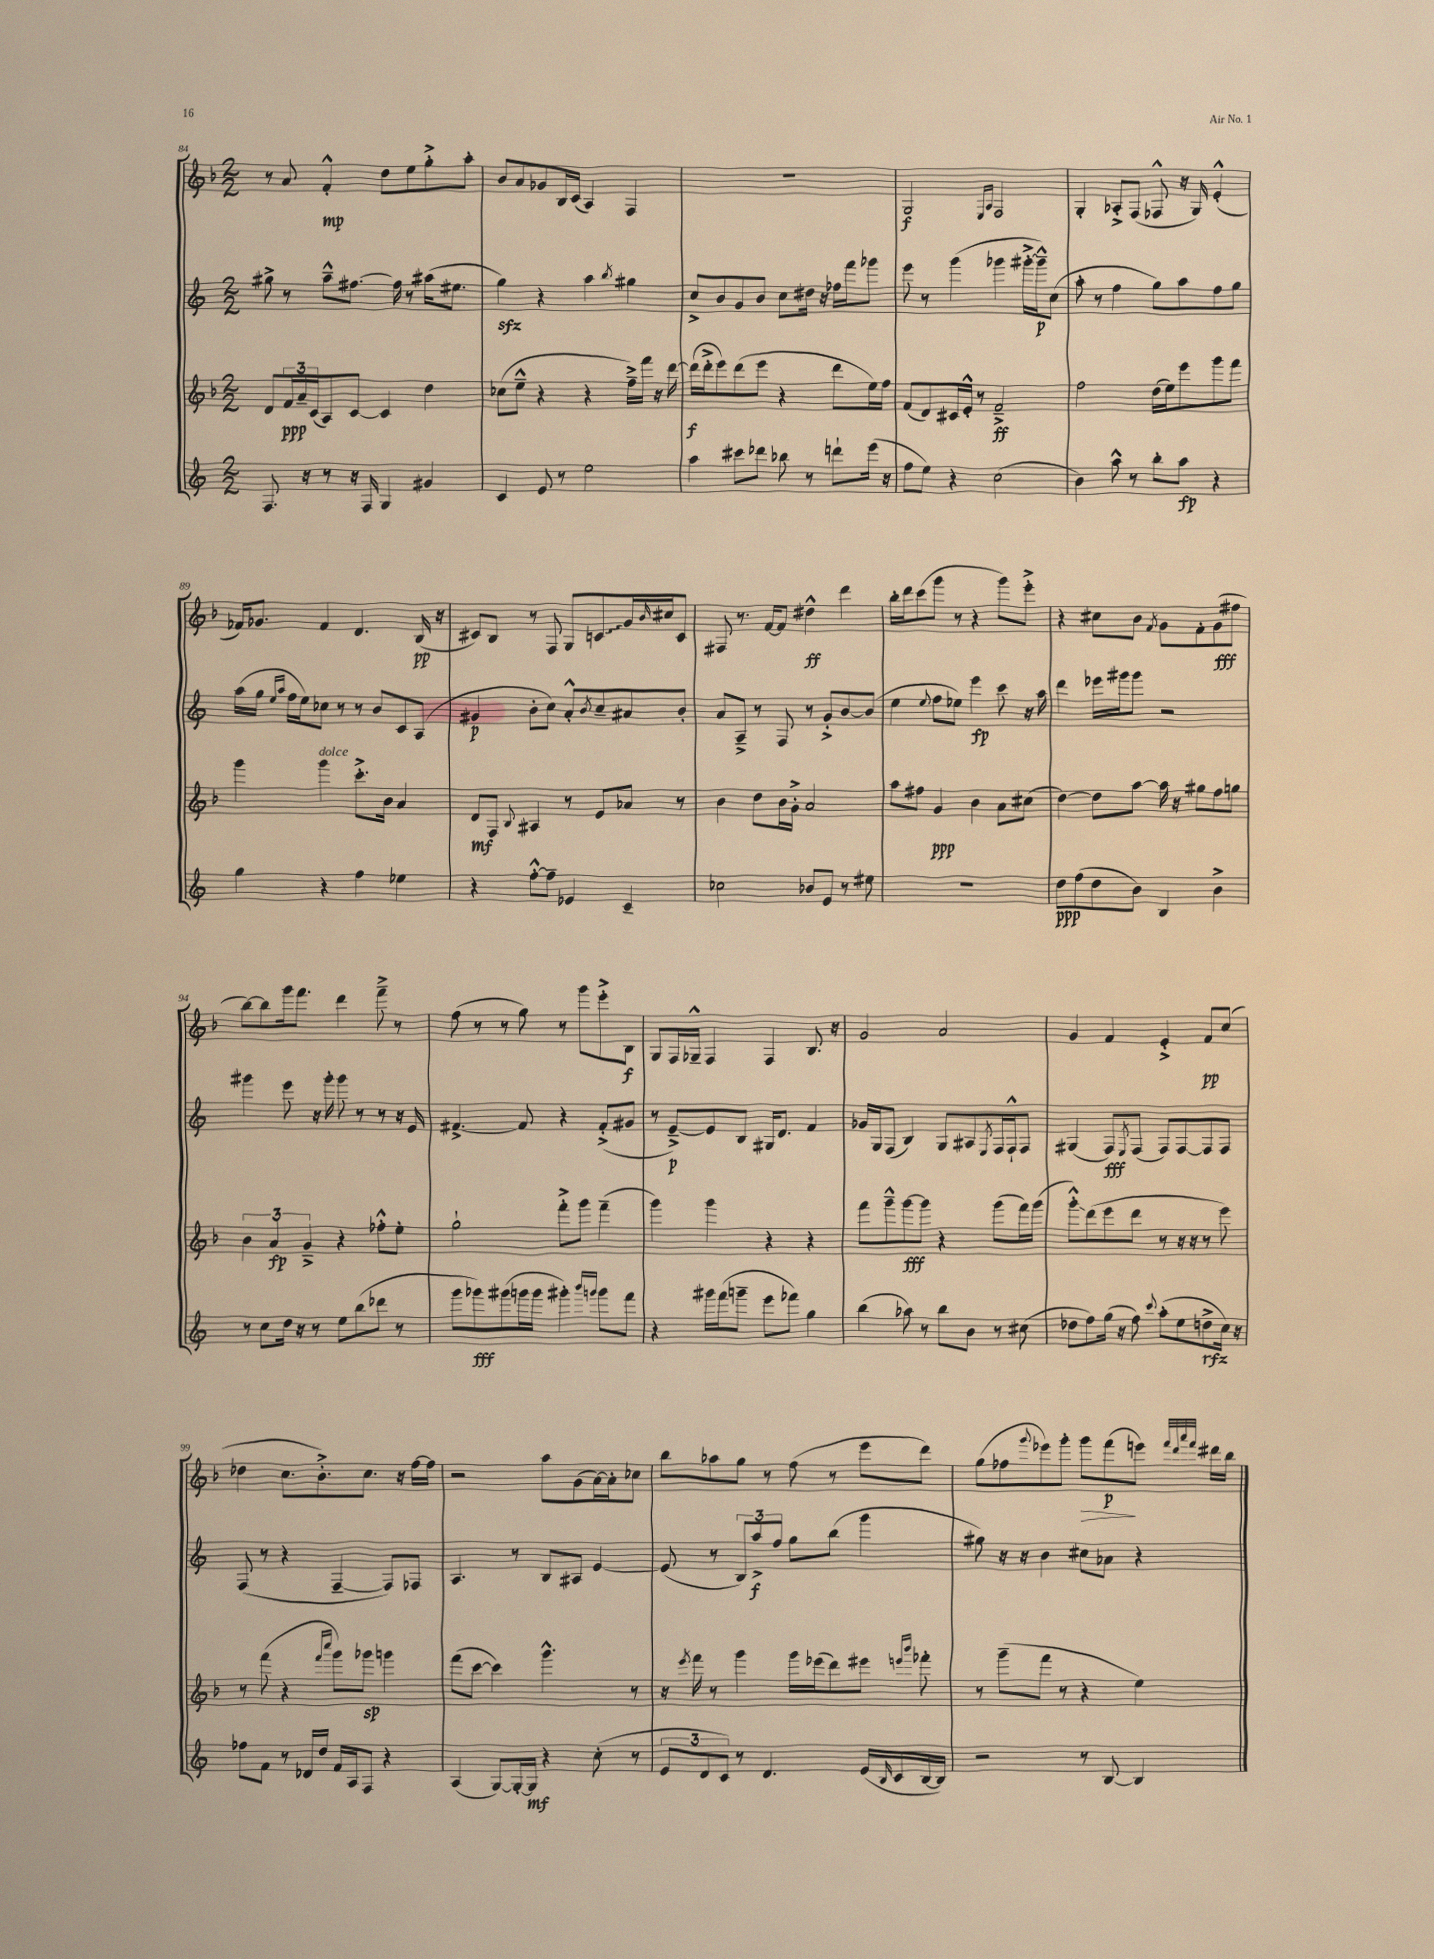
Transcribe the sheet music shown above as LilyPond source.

<<
\new StaffGroup <<
\new Staff = "s0" {
    \clef treble \key f \major \numericTimeSignature \time 2/2
    r8 a'8 f'4-.-^\mp d''8 e''8 g''8-.-> a''8-. |
    bes'8 a'8 ges'8 bes16 c'16( a4) f4 |
    R1 |
    g2\f \grace { e16 a16 } f2 |
    g4-. aes8-.-> f8( fes8-^ r16 g16) e'4-.-^( |
    fes'16) ges'8. fes'4 d'4. bes16\pp( r16 |
    cis'8) bes8 r8 f8 g8 \once \override Glissando.style = #'zigzag c'8\glissando g'16 \grace { bes'16 } cis''16 c'8 |
    fis8 r8. f'16~ f'8 dis''4-^\ff d'''4 |
    bes''16-. d'''16 c'''8( g'''8 r8 r4 g'''8) e'''8-.-> |
    r4 cis''8 bes'8 \acciaccatura { f'8 } g'8 f'8-. g'8\fff( fis''8 |
    bes''8~) bes''8 g'''16 f'''8. d'''4 f'''8---> r8 |
    f''8( r8 r8 g''8) r8 g'''8 e'''8-.-> bes8\f |
    g8 f16 ges16---^ f4 f4 bes8. r16 |
    g'2 a'2 |
    g'4 f'4 e'4-.-> f'8\pp c''8( |
    des''4 c''8. bes'8.-.->) c''8. r16 f''16~ f''16 |
    r2 a''8 g'8( a'16~) a'16-. ces''8 |
    bes''8 aes''8 g''8 r8 f''8( r8 e'''8 d'''8) |
    g''8( fes''8 \appoggiatura { g'''8 } ees'''8) g'''8-. g'''8\> f'''8\p\!( e'''8) \grace { f'''32 d'''32 a'''32 f'''32 } dis'''16 bes''16 \bar "|." |
}
\new Staff = "s1" {
    \clef treble \key c \major \numericTimeSignature \time 2/2
    gis''8-> r8 a''8---^ fis''8.~ fis''16 r8 ais''16( eis''8. |
    g''4\sfz) r4 a''4 \acciaccatura { b''8 } gis''4 |
    c''8-> b'8 g'8 b'8 c''8 dis''16 r16 fes''16 f'''16 ges'''8 |
    e'''8 r8 g'''4( ges'''4 gis'''16~-.-> gis'''16---^\p) c''8( |
    a''8-. r8 f''4 g''8) a''8 f''8 g''8 |
    a''16( g''16 \grace { e''16 a''16 } f''16 e''16) ces''8 r8 r8 b'8 c'8 a8( |
    gis'4\p b'8-. c''8) a'8-.-^ \acciaccatura { b'8 } c''8-- ais'8 b'8-. |
    a'8 a8---> r8 f8 r8 g'8-.-> b'8~ b'8( |
    e''4 \appoggiatura { e''8 } f''8 ees''8) e'''4\fp c'''8 r16 a''16 |
    d'''4 ees'''16 gis'''16 gis'''8 r2 |
    gis'''4 e'''8 r16 gis'''16-. gis'''8 r8 r8 r16 e'16 |
    fis'4.~-> fis'8 r4 fis'8-.->( gis'8 |
    r8 e'8~--->\p) e'8 b8 gis16 d'8. f'4 |
    ges'16 g16 f8( b4) g8 ais8 \acciaccatura { e8 } f16 f16-!-^ f8 |
    gis4( f8\fff) \acciaccatura { e8 } f8( f8) f8~ f8 f8 |
    f8( r8 r4 f4~-- f8) fes8 |
    a4. r8 b8 ais8 e'4~ |
    e'8( r8 \tuplet 3/2 { b8) a''8->\f f''8 } g''8 b''8( g'''4 |
    gis''8) r16 r16 b'4 cis''8 aes'8 r4 \bar "|." |
}
\new Staff = "s2" {
    \clef treble \key f \major \numericTimeSignature \time 2/2
    d'8 \tuplet 3/2 { f'16\ppp a'16-- c'16( } a8) c'8~ c'4 d''4 |
    ces''8( e''8---^ r4 r4 f''16--->) f'''16 r16 d'''16~ |
    d'''16\f( d'''16-.-> e'''8) d'''8( e'''8 r4 d'''8 e''16) f''16 |
    f'8( d'8) cis'16 e'16-.-^ r8 f'2--->\ff |
    f''2 d''16( e''16) e'''8 g'''8 f'''8 |
    g'''4 g'''4^\markup { \italic "dolce" } c'''8.-.-> bes'16 a'4 |
    d'8\mf f8 \appoggiatura { bes8 } ais4 r8 e'8 aes'8 r8 |
    bes'4 d''8 bes'16 g'16-.-> a'2 |
    a''8 fis''8 g'4\ppp bes'4 a'8 cis''8( |
    d''4~) d''8 a''8~ a''16 r16 gis''8 f''8 g''8 |
    \tuplet 3/2 { bes'4 a'4\fp g'4---> } r4 fes''8-.-^ e''8-. |
    g''2-! f'''8-.-> g'''8 f'''4--( |
    g'''4) g'''4 r4 r4 |
    f'''8 g'''8---^ g'''8~\fff g'''8 r4 g'''8( f'''16) g'''16( |
    g'''8-.-^\glissando) d'''8( e'''8 d'''8 r8 r16 r16 r8 e'''8) |
    r8 f'''8( r4 \grace { f'''16 c''''16 } g'''8) ges'''8\sp g'''4 |
    f'''8( c'''8~ c'''4) g'''4.-^ r8 |
    r16 \acciaccatura { e'''8 } f'''16 r8 g'''4 g'''16 ees'''16( d'''8) eis'''8 \grace { e'''16 bes'''16 } fes'''8-. |
    r8 g'''8--( f'''8 r8 r4 e''4) \bar "|." |
}
\new Staff = "s3" {
    \clef treble \key c \major \numericTimeSignature \time 2/2
    f8. r16 r8 r16 f16 g4 gis'4 |
    c'4 e'8 r8 e''2 |
    a''4 cis'''8 des'''8 bes''8 r8 d'''8-! e'''16( r16 |
    f''8 e''8) r4 c''2( |
    b'4) a''8-^ r8 b''8-. a''8\fp r4 |
    g''4 r4 f''4 ees''4 |
    r4 f''8~-.-^ f''8-- ees'4 c'4-- |
    ces''2 bes'8 e'8 r8 eis''8 |
    R1 |
    d''8\ppp f''8( d''8 b'8) b4 b'4-> |
    r8 c''8 d''16 r16 r8 e''8 b''8( des'''8 r8 |
    g'''8 ges'''8\fff) gis'''8( g'''16 g'''16 gis'''4-.) \grace { b'''16 g'''16 } g'''8 f'''8 |
    r4 gis'''16 f'''16( g'''8-- e'''8 fes'''8) g''4 |
    b''4( aes''8) r8 b''8 b'8 r8 cis''8( |
    des''8 f''8) g''16( r16 f''8) \appoggiatura { c'''8 } a''8-.( e''8 d''8->\rfz c''16) r16 |
    fes''8 f'8 r8 des'16 d''16 f'16 a16 f8 r4 |
    a4( g8~) g16~-. g16\mf r4 c''8-.( r8 |
    \tuplet 3/2 { e'8 d'8 c'8) } r8 d'4. e'16( \grace { b16 } c'16 b16~ b16) |
    r2 r8 b8~ b4 \bar "|." |
}
>>
>>
\layout { \context { \Score currentBarNumber = #84 } }
